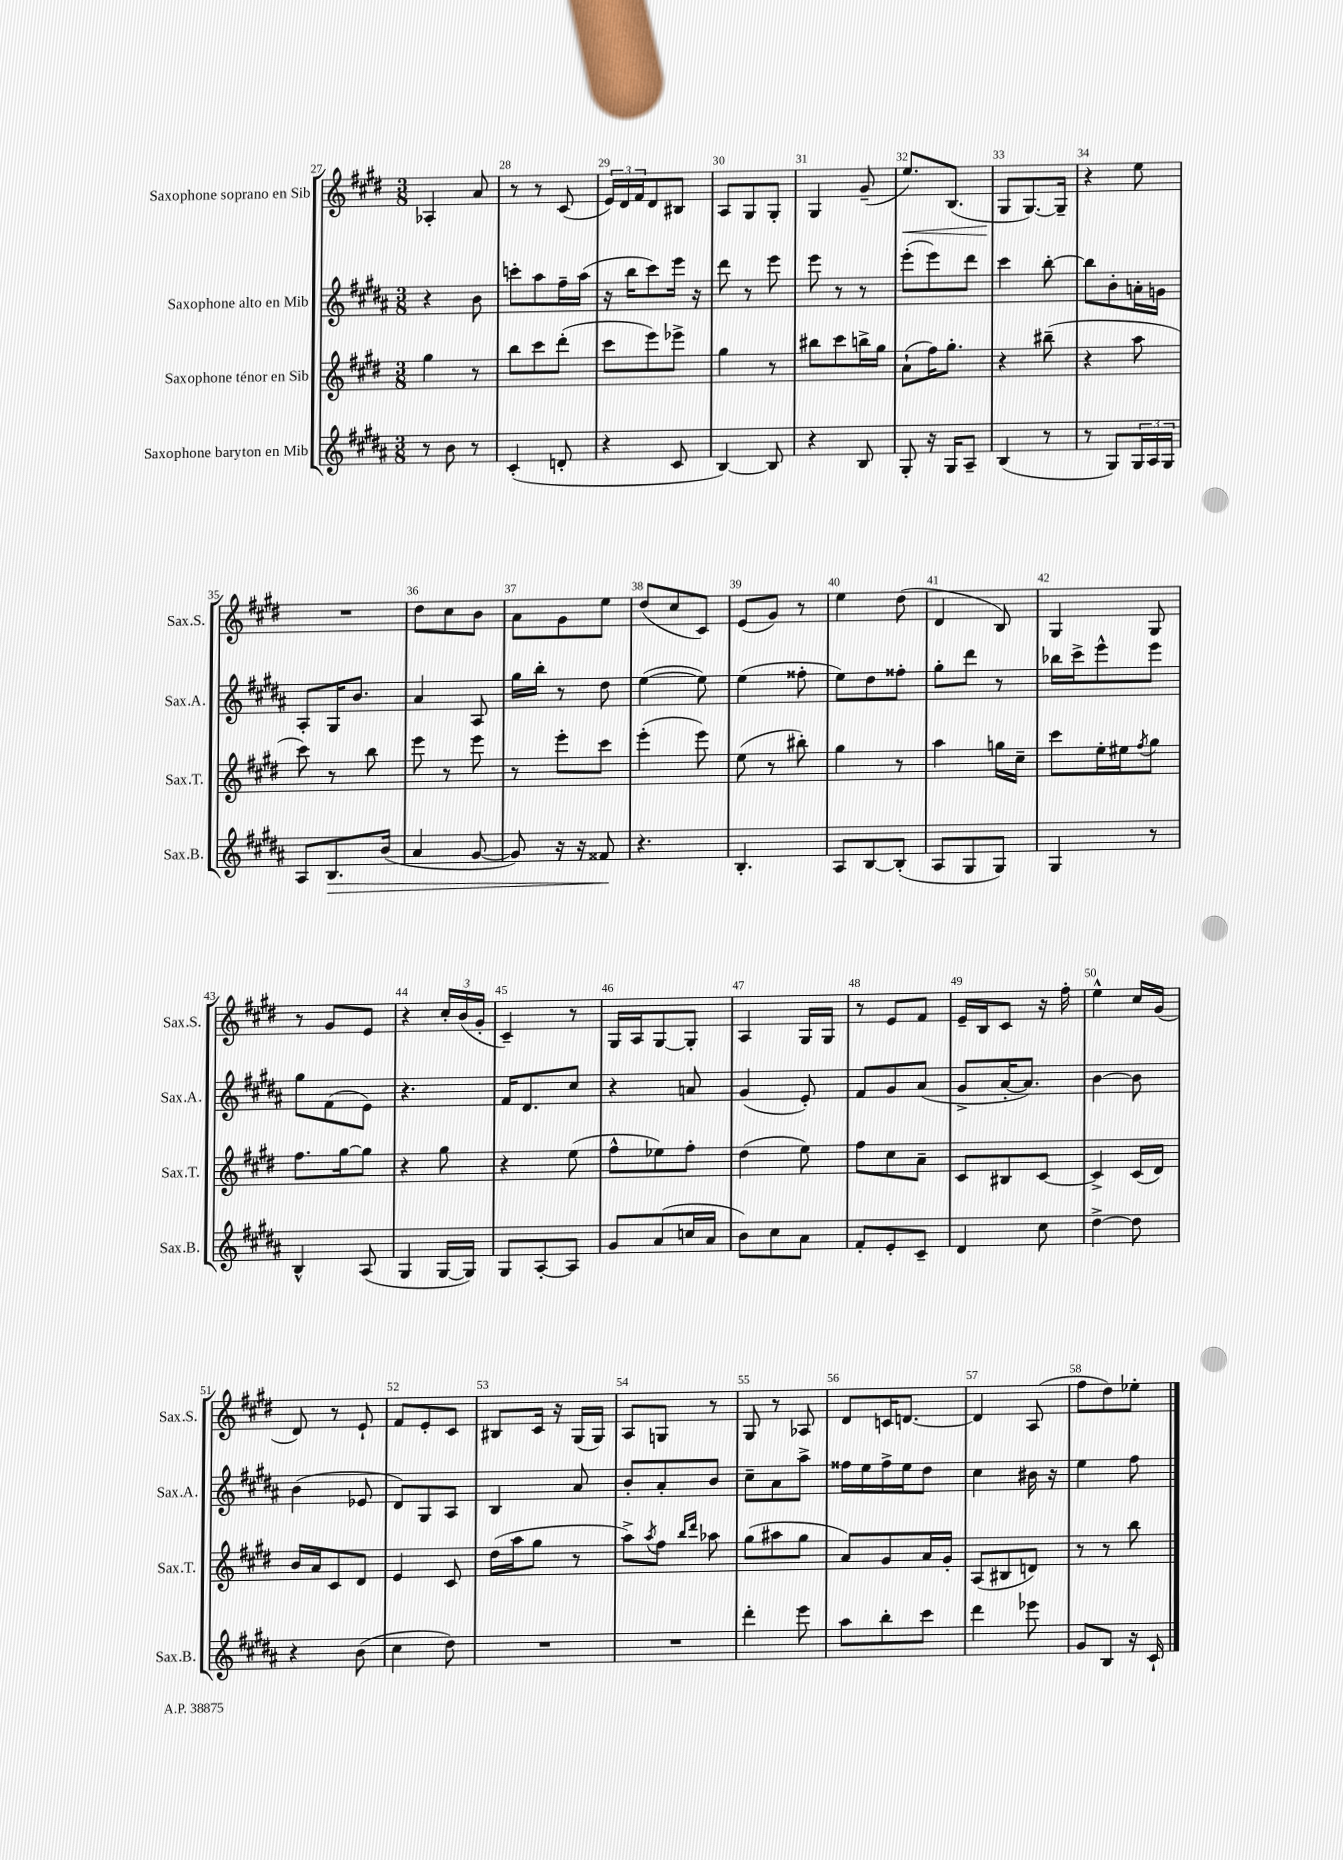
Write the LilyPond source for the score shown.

<<
\new StaffGroup <<
\new Staff = "s0" \with { instrumentName = "Saxophone soprano en Sib" shortInstrumentName = "Sax.S." } {
    \clef treble \key e \major \numericTimeSignature \time 3/8
    aes4-. a'8 |
    r8 r8 cis'8( |
    \tuplet 3/2 { e'16) dis'16 fis'16 } dis'8 bis8 |
    a8 gis8 gis8-. |
    gis4 gis'8--( |
    e''8.\<) b8.( |
    gis8\! gis8.~) gis16-- |
    r4 e''8 |
    R4. |
    dis''8 cis''8 b'8 |
    a'8 gis'8 e''8 |
    dis''8( cis''8 cis'8) |
    e'8( gis'8) r8 |
    e''4 dis''8( |
    dis'4 b8) |
    gis4 gis8 |
    r8 gis'8 e'8 |
    r4 \tuplet 3/2 { cis''16-. b'16( gis'16-. } |
    cis'4--) r8 |
    gis16 a16 gis8~ gis8-. |
    a4 gis16 gis16 |
    r8 e'8 fis'8 |
    e'16-- b16 cis'8 r16 fis''16-. |
    e''4-^ cis''16 gis'16( |
    dis'8) r8 e'8-! |
    fis'8 e'8-. cis'8 |
    bis8 cis'16 r16 gis16( gis16) |
    a8 g8 r8 |
    gis8 r8 aes8 |
    dis'8 c'16 d'8.~ |
    d'4 a8( |
    fis''8 dis''8) ees''8-. \bar "|." |
}
\new Staff = "s1" \with { instrumentName = "Saxophone alto en Mib" shortInstrumentName = "Sax.A." } {
    \clef treble \key b \major \numericTimeSignature \time 3/8
    r4 b'8 |
    c'''8-. ais''8 fis''16-- ais''16( |
    r16 b''16 cis'''8) e'''16 r16 |
    dis'''8 r8 e'''8 |
    e'''8 r8 r8 |
    e'''8-.( e'''8) dis'''8 |
    cis'''4 b''8~-. |
    b''8 b'8-. a'16-. g'16 |
    ais8-. gis16 b'8. |
    ais'4 ais8 |
    gis''16 b''16-. r8 dis''8 |
    e''4~( e''8) |
    e''4( fisis''8-. |
    e''8) dis''8 fisis''8-. |
    gis''8-. dis'''8 r8 |
    bes''16 cis'''16-> e'''8-^ e'''8 |
    gis''8 fis'8( e'8) |
    r4. |
    fis'16 dis'8. cis''8 |
    r4 a'8 |
    gis'4( e'8-.) |
    fis'8 gis'8 ais'8( |
    gis'8-> ais'16~-. ais'8.) |
    b'4~ b'8 |
    b'4( ees'8 |
    dis'8) gis8 ais8 |
    b4 ais'8 |
    b'8-. ais'8-. b'8 |
    cis''8-- ais'8 ais''8-> |
    fisis''16 e''16 fisis''16-> e''16 dis''8 |
    cis''4 bis'16 r16 |
    e''4 fis''8 \bar "|." |
}
\new Staff = "s2" \with { instrumentName = "Saxophone ténor en Sib" shortInstrumentName = "Sax.T." } {
    \clef treble \key e \major \numericTimeSignature \time 3/8
    gis''4 r8 |
    b''8 cis'''8 dis'''8-.( |
    cis'''8 e'''8) ees'''8-> |
    gis''4 r8 |
    bis''8 cis'''8 b''16-> gis''16 |
    a'8-!( fis''16) gis''8.-. |
    r4 bis''8--( |
    r4 a''8 |
    cis'''8) r8 b''8 |
    e'''8 r8 e'''8 |
    r8 e'''8-. cis'''8 |
    e'''4-.( e'''8) |
    e''8( r8 bis''8-.) |
    gis''4 r8 |
    a''4 g''16 cis''16-- |
    cis'''8 e''16-. eis''16 \acciaccatura { fis''8 } gis''8 |
    fis''8. gis''16~ gis''8 |
    r4 gis''8 |
    r4 e''8( |
    fis''8-^ ees''8) fis''8-. |
    dis''4( e''8) |
    fis''8 cis''8 a'8-- |
    cis'8 bis8 cis'8~ |
    cis'4-> cis'16( dis'16) |
    b'16 a'16 cis'8 dis'8 |
    e'4 cis'8 |
    dis''16( a''16 gis''8 r8 |
    a''8->) \acciaccatura { a''8 } fis''8 \grace { b''16 dis'''16 } aes''8 |
    gis''8( ais''8 gis''8 |
    a'8) gis'8 a'16 gis'16-. |
    a8( bis8 d'8) |
    r8 r8 b''8 \bar "|." |
}
\new Staff = "s3" \with { instrumentName = "Saxophone baryton en Mib" shortInstrumentName = "Sax.B." } {
    \clef treble \key b \major \numericTimeSignature \time 3/8
    r8 b'8 r8 |
    cis'4-.( d'8-. |
    r4 cis'8 |
    b4~) b8 |
    r4 b8 |
    gis8-. r16 gis16 ais8-- |
    b4( r8 |
    r8 gis8) \tuplet 3/2 { gis16 ais16 gis16 } |
    ais8 b8.\> b'16( |
    ais'4 gis'8~ |
    gis'8) r16 r16 fisis'8\! |
    r4. |
    b4.-. |
    ais8 b8~ b8-.( |
    ais8 gis8 gis8) |
    gis4 r8 |
    b4-^ ais8( |
    gis4 gis16~ gis16) |
    gis8 ais8~-. ais8 |
    gis'8 ais'8( c''16 ais'16 |
    b'8) cis''8 ais'8 |
    fis'8-. e'8-. cis'8-- |
    dis'4 cis''8 |
    dis''4~-> dis''8 |
    r4 b'8( |
    cis''4 dis''8) |
    R4. |
    R4. |
    dis'''4-. e'''8 |
    ais''8 b''8-. cis'''8 |
    dis'''4 ees'''8 |
    gis'8 b8 r16 cis'16-! \bar "|." |
}
>>
>>
\layout { \context { \Score currentBarNumber = #27 \override BarNumber.break-visibility = ##(#f #t #t) barNumberVisibility = #all-bar-numbers-visible } }
